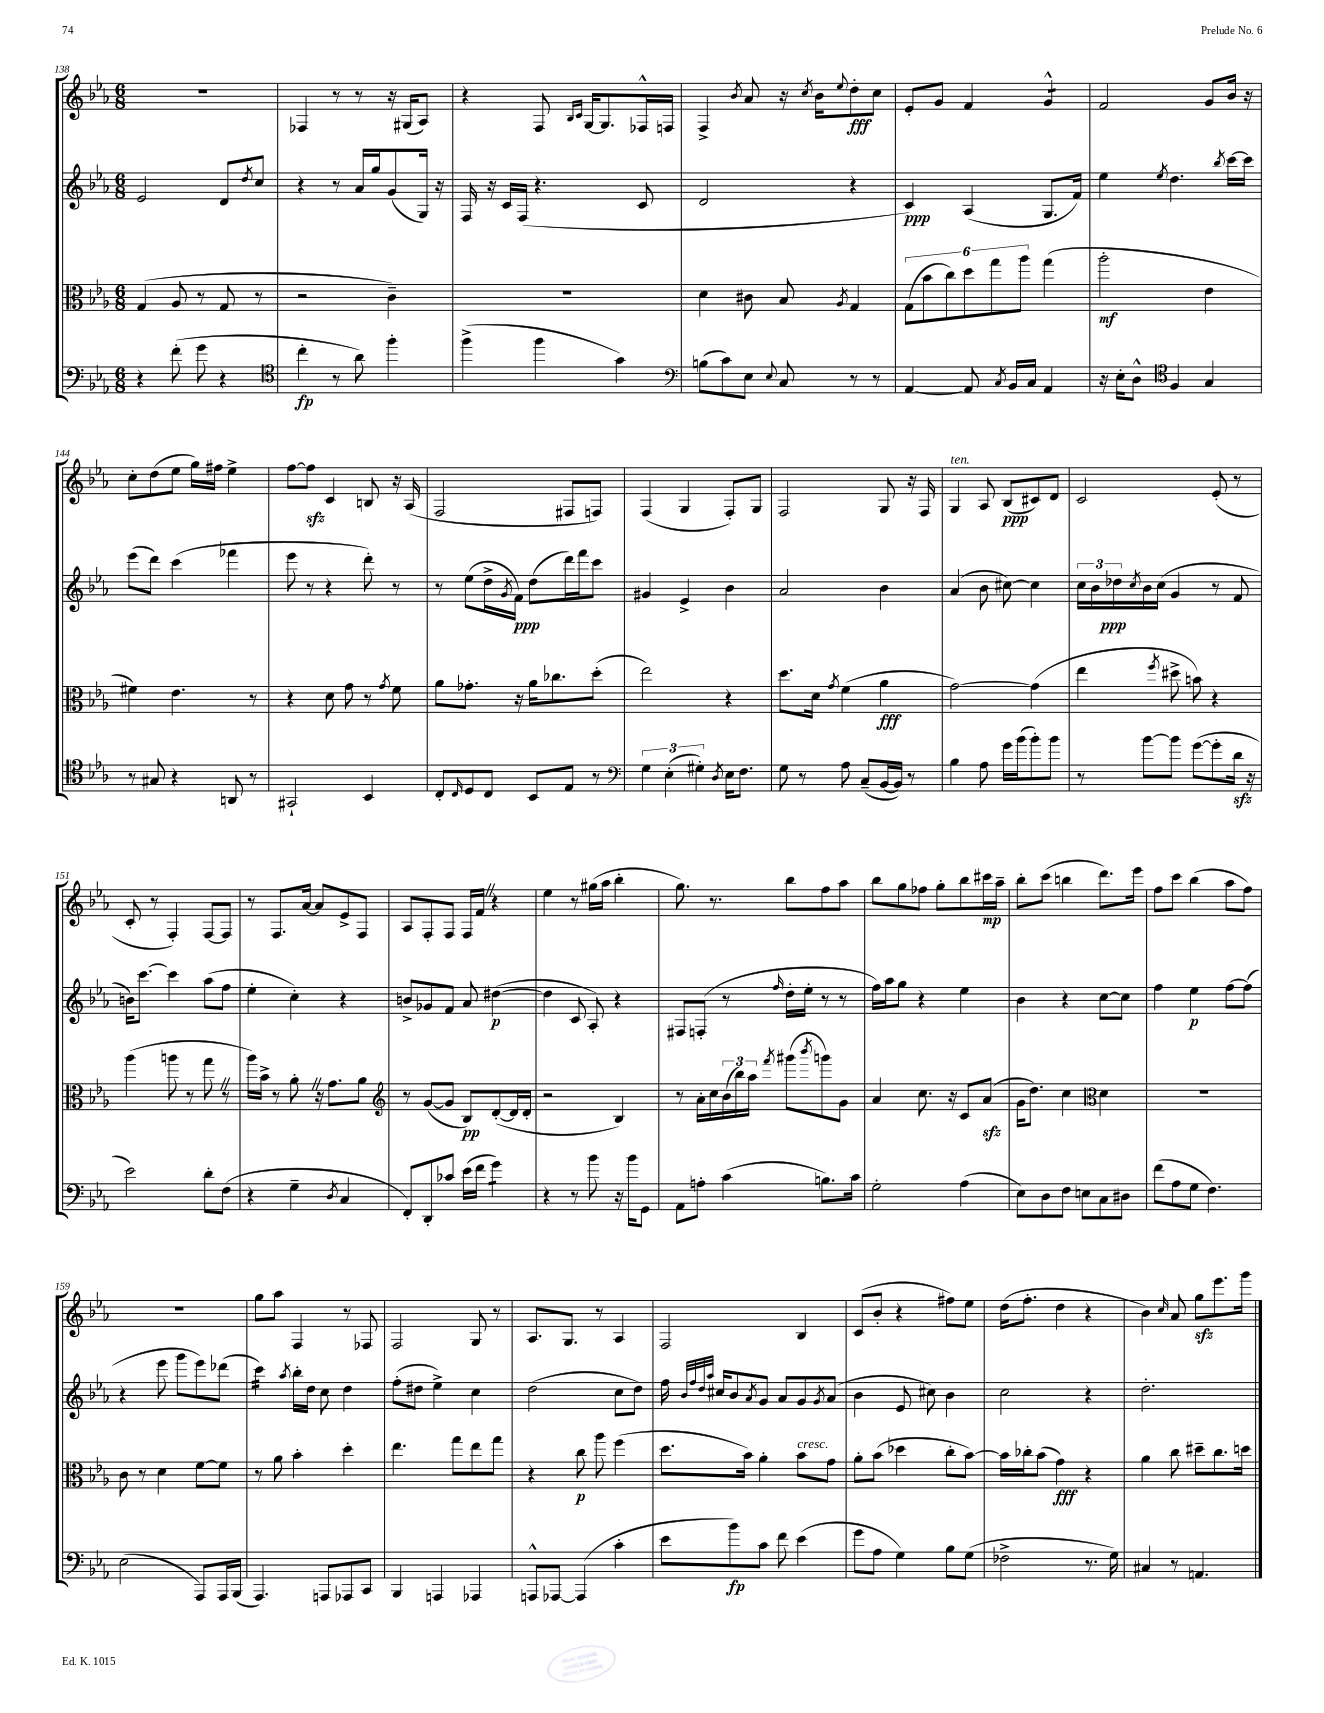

**kern	**kern	**kern	**kern
*staff4	*staff3	*staff2	*staff1
*clefF4	*clefC3	*clefG2	*clefG2
*k[b-e-a-]	*k[b-e-a-]	*k[b-e-a-]	*k[b-e-a-]
*M6/8	*M6/8	*M6/8	*M6/8
4r	(4G	2e-	2.r
(8f'	8A-	.	.
8g	8r	.	.
4r	8G	8d	.
.	.	8qdd	.
.	8r	8cc	.
=	=	=	=
*clefC4	*	*	*
4cc'	2r	4r	4F-
8r	.	8r	8r
8a-)	.	16a-	8r
.	.	16gg	.
4ff'	4c~)	(8g	16r
.	.	.	(16G#
.	.	16G)	8A-)
.	.	16r	.
=	=	=	=
(4ff^	2.r	16F	4r
.	.	16r	.
.	.	16c	.
.	.	(16F	.
4ff	.	4.r	8F
.	.	.	16qqB-
.	.	.	16qqc
.	.	.	[16G
.	.	.	8.G]
4g)	.	.	.
.	.	8c	16F-^^
.	.	.	16F
=	=	=	=
*clefF4	*	*	*
(8B	4d	2d	4F^
8c)	.	.	.
.	.	.	8qb-
8E-	8c#	.	8a-
8qqE-	.	.	.
8C	8B-	.	16r
.	.	.	8qcc
.	.	.	16b-
.	8qA-	.	8qqee-
8r	4G	4r	8dd'
8r	.	.	8cc
=	=	=	=
[4AA-	(12G	4c)	8e-'
.	12b-	.	.
.	.	.	8g
.	12cc)	.	.
8AA-]	12dd	(4A-	4f
.	12gg	.	.
8qC	.	.	.
16BB-	.	.	.
.	12aa-	.	.
16C	.	.	.
4AA-	(4gg	8.G	4g^^
.	.	16f)	.
=	=	=	=
16r	2aa-'	4ee-	2f
16E-'	.	.	.
8D^^	.	.	.
*clefC4	*	*	*
.	.	8qee-	.
4F	.	4.dd	.
4G	4e-	.	8g
.	.	8qbb-	.
.	.	[16ccc	16b-
.	.	16ccc]	16r
=	=	=	=
8r	4f#)	(8eee-	8cc'
8G#	.	8ddd)	(8dd
4r	4.e-	(4ccc	8ee-
.	.	.	16gg)
.	.	.	16ff#
8AA	.	4fff-	4ee-^
8r	8r	.	.
=	=	=	=
2GG#`	4r	8eee-	[8ff
.	.	8r	8ff]
.	8d	4r	4c
.	8g	.	.
4BB-	8r	8ddd')	8B
.	8qg	.	.
.	8f	8r	16r
.	.	.	(16A-
=	=	=	=
8C'	8a-	8r	2F
16qqC	.	.	.
8D	8.g-'	(8ee-	.
8C	.	16dd^	.
.	.	8qg	.
.	16r	16f)	.
8BB-	16a-	(8dd	.
.	8.cc-	.	.
8E-	.	16ddd)	8F#
.	.	16fff	.
8r	(8dd'	8ccc	8F)
=	=	=	=
*clefF4	*	*	*
6G	2ee-)	4g#	(4F
(6E-'	.	.	.
.	.	4e-^	4G
6G#')	.	.	.
8qD	.	.	.
16E-	4r	4b-	8F')
8.F	.	.	.
.	.	.	8G
=	=	=	=
8G	8.dd	2a-	2F
8r	.	.	.
.	16d	.	.
.	8qg	.	.
8A-	(4f	.	.
(8C~	.	.	.
[16BB-	4a-	4b-	8G
16BB-])	.	.	.
8r	.	.	16r
.	.	.	16F
=	=	=	=
4B-	[2g)	(4a-	4G
8A-	.	8b-	8A-
16g	.	[8cc#)	(8B-
(16b-	.	.	.
8b-')	(4g]	4cc#]	8c#)
8b-	.	.	8d
=	=	=	=
8r	4ee-	24cc	2c
.	.	24b-	.
.	.	24dd-	.
.	.	8qcc	.
[8b-	.	16b-	.
.	.	(16cc	.
.	8qff	.	.
8b-]	8dd#^	4g	.
([8g	8b)	.	.
8g']	4r	8r	(8e-'
16d	.	8f	8r
16r	.	.	.
=	=	=	=
2e-)	(4aa-	16b)	8c'
.	.	[8.ccc	.
.	.	.	8r
.	8aa	4ccc]	4F')
.	8r	.	.
8d'	8gg	(8aa-	[8F
(8F	8r	8ff	8F]
=	=	=	=
4r	16aa-)	4ee-'	8r
.	16b-^	.	.
.	8r	.	8.F
4G~	8a-'	4cc')	.
.	.	.	[16a-
.	16r	.	8a-]
.	8.g	.	.
8qD	.	.	.
4C	.	4r	8e-^
.	8a-	.	8F
=	=	=	=
*	*clefG2	*	*
8FF')	8r	8b^	8A-
8DD'	([8g	8g-	8F'
8c-	8g]	8f	8F
(16e-	8B-)	8a-	16F
16f	.	.	16f
4g)	([8d'	([4dd#	4r
.	16d]	.	.
.	16d'	.	.
=	=	=	=
4r	2r	4dd#]	4ee-
8r	.	8c	8r
8b-	.	8A-')	(16gg#
.	.	.	16aa-
16r	4B-)	4r	4bb-'
16b-	.	.	.
8GG	.	.	.
=	=	=	=
8AA-	8r	8F#	8.gg)
8A'	16a-'	(8F'	.
.	16cc	.	8.r
(4c	(24b-	8r	.
.	24bb-)	.	.
.	24aa-	.	.
.	8qfff	16qqff	.
.	(8ggg#	16dd'	8bb-
.	.	16ee-'	.
.	8qbbb-	.	.
8.B)	8ggg)	8r	8ff
.	8g	8r	8aa-
16c	.	.	.
=	=	=	=
2G'	4a-	16ff)	8bb-
.	.	16aa-	.
.	.	8gg	8gg
.	8.cc	4r	8ff-
.	.	.	8gg'
.	16r	.	.
(4A-	8c	4ee-	8bb-
.	(8a-	.	16ccc#
.	.	.	16aa-~
=	=	=	=
8E-)	16g	4b-	8bb-'
.	8.dd)	.	.
8D	.	.	(8ccc
8F	4cc	4r	4bb
8E	.	.	.
*	*clefC3	*	*
8C	4d	[8cc	8.ddd)
8D#	.	8cc]	.
.	.	.	16eee-
=	=	=	=
(8f	2.r	4ff	8ff
8A-	.	.	8ccc
8G	.	4ee-	(4bb-
4.F)	.	.	.
.	.	[8ff	8aa-
.	.	(8ff]	8ff)
=	=	=	=
(2E-	8c	4r	2.r
.	8r	.	.
.	4d	8eee-	.
.	.	8ggg	.
8AAA-)	[8f	8eee-)	.
16AAA-	8f]	(8ddd-	.
(16BBB-	.	.	.
=	=	=	=
4.AAA-)	8r	4ccc)	8gg
.	8a-	.	8aa-
.	.	8qaa-	.
.	4b-'	16bb-'	4F
.	.	16dd	.
8AAA	.	8cc	.
8AAA-	4dd'	4dd	8r
8CC	.	.	8F-
=	=	=	=
4BBB-	4.ee-	(8ff'	2F
.	.	8dd#	.
4AAA	.	4ee-^)	.
.	8gg	.	.
4AAA-	8ee-	4cc	8G
.	8gg	.	8r
=	=	=	=
8AAA^^	4r	(2dd	8.A-
[8AAA-	.	.	.
.	.	.	8.G
(4AAA-]	8cc	.	.
.	8aa-	.	8r
4c'	(4ff	8cc	4A-
.	.	8dd)	.
=	=	=	=
8e-	8.dd	16ff	2F
.	.	32qqb-	.
.	.	32qqff	.
.	.	32qqdd	.
.	.	32qqaa-	.
.	.	16cc#	.
8b-)	.	8b-	.
.	16b-)	.	.
.	.	8qa-	.
8c	4a-'	8g	.
8f	.	8a-	.
(4e-	8b-	8g	4B-
.	.	8qg	.
.	8g	(8a-	.
=	=	=	=
8g	8a-'	4b-	(8c
8A-	(8b-	.	8b-'
4G)	4dd-	8e-	4r
.	.	8cc#)	.
8B-	8cc'	4b-	8ff#)
(8G	[8b-)	.	8ee-
=	=	=	=
2F-^	16b-]	2cc	(16dd
.	16cc-'	.	8.ff'
.	(8b-	.	.
.	4g)	.	4dd
8.r	4r	4r	4r
16G)	.	.	.
=	=	=	=
4C#	4a-	2.dd'	4b-)
.	.	.	16qqcc
8r	8cc	.	8a-
4.AA	8dd#~	.	8gg
.	8.cc	.	8.eee-
.	16dd	.	16ggg
==	==	==	==
*-	*-	*-	*-
